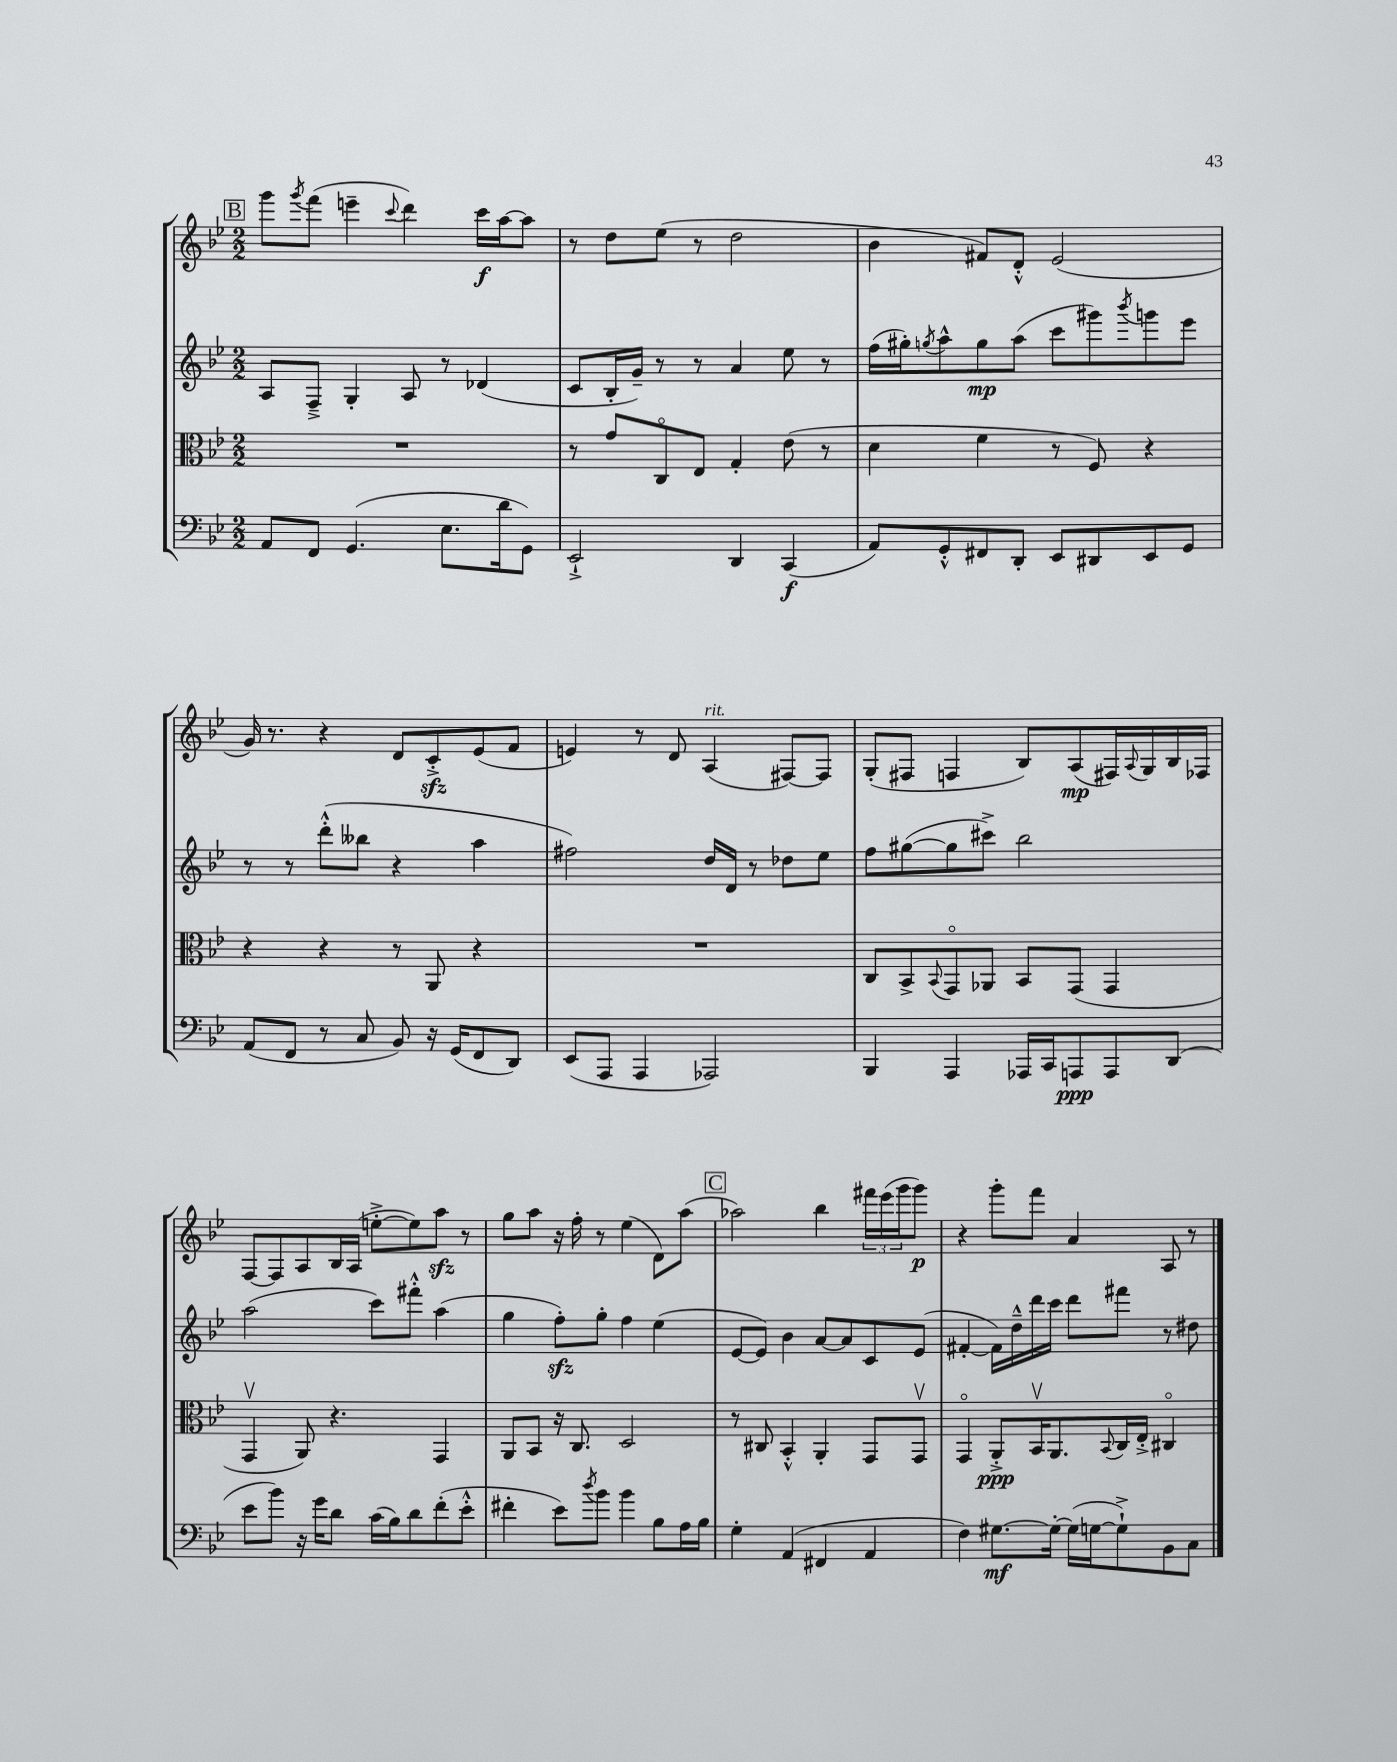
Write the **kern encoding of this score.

**kern	**kern	**kern	**kern
*staff4	*staff3	*staff2	*staff1
*clefF4	*clefC3	*clefG2	*clefG2
*k[b-e-]	*k[b-e-]	*k[b-e-]	*k[b-e-]
*M2/2	*M2/2	*M2/2	*M2/2
8AA	1r	8A	8ggg
.	.	.	8qggg
8FF	.	8F~^	(8fff
(4.GG	.	4G'	4eee~
.	.	.	8qqccc
.	.	8A	4ddd)
8.E-	.	8r	.
.	.	(4d-	16ccc
16d	.	.	[16aa
8GG)	.	.	8aa]
=	=	=	=
2EE-`^	8r	8c	8r
.	8g	16B-'	8dd
.	.	16g~)	.
.	8Co	8r	(8ee-
.	8E-	8r	8r
4DD	4G'	4a	2dd
(4CC	(8e-	8ee-	.
.	8r	8r	.
=	=	=	=
8AA)	4d	(16ff	4b-
.	.	16gg#')	.
.	.	8qgg	.
8GG'^^	.	8aa^^	.
8FF#	4f	8gg	8f#)
8DD'	.	(8aa	8d'^^
8EE-	8r	8ccc	(2e-
8DD#	8F)	8ggg#)	.
.	.	8qbbb-	.
8EE-	4r	8ggg	.
8GG	.	8eee-	.
=	=	=	=
(8AA	4r	8r	16g)
.	.	.	8.r
8FF	.	8r	.
8r	4r	(8ddd'^^	4r
8C	.	8bb--	.
8BB-)	8r	4r	8d
16r	8AA	.	8c'^
(16GG	.	.	.
8FF	4r	4aa	(8e-
8DD)	.	.	8f
=	=	=	=
(8EE-	1r	2ff#)	4e)
8AAA	.	.	.
4AAA	.	.	8r
.	.	.	8d
2AAA-)	.	16dd	(4A
.	.	16d	.
.	.	8r	.
.	.	8dd-	[8F#)
.	.	8ee-	8F#]
=	=	=	=
4BBB-	8C	8ff	(8G'
.	8BB-^	([8gg#	8F#
.	8qqBB-	.	.
4AAA	8GGo	8gg#]	4F
.	8AA-	8ccc#^)	.
16AAA-	8BB-	2bb-	8B-)
16CC	.	.	.
8AAA	(8GG	.	(8A
8AAA	4GG	.	16F#)
.	.	.	8qqA
.	.	.	16G
(8DD	.	.	16B-
.	.	.	16F-
=	=	=	=
8e-	4GGv	(2aa	[8F
8b-)	.	.	8F]
16r	8AA)	.	8A
16g	.	.	.
8d	4.r	.	16B-
.	.	.	(16A
(16c	.	8ccc)	[8ee'^
16B-)	.	.	.
8d	.	8fff#'^^	8ee])
(8f'	4GG	(4aa	8aa
8e-'^^	.	.	8r
=	=	=	=
4f#'	8AA	4gg	8gg
.	8BB-	.	8aa
8e-)	16r	8ff')	16r
.	8.C	.	16ff'
8qdd	.	.	.
8b-	.	8gg'	8r
4b-	2D	4ff	(4ee-
8B-	.	(4ee-	8d)
16A	.	.	(8aa
16B-	.	.	.
=	=	=	=
4G'	8r	[8e-	2aa-)
.	8C#	8e-])	.
(4AA	4BB-'^^	4b-	.
4FF#	4AA'	[8a	4bb-
.	.	8a]	.
4AA	8GG	8c	24fff#
.	.	.	(24eee-
.	.	.	24ggg
.	8GGv	(8e-	8ggg)
=	=	=	=
4F)	4GGo	[4f#'	4r
[8.G#	8AA'^	16f#])	8ggg'
.	.	16dd~^^	.
.	16BB-v	16ddd	8fff
16G#'_	8.AA	16ccc	.
(16G#]	.	8ddd	4a
[16G	.	.	.
.	8qqBB-	.	.
8G`^])	16C	8fff#	.
.	16E-'^	.	.
8BB-	4C#o	8r	8A
8C	.	8dd#	8r
==	==	==	==
*-	*-	*-	*-
